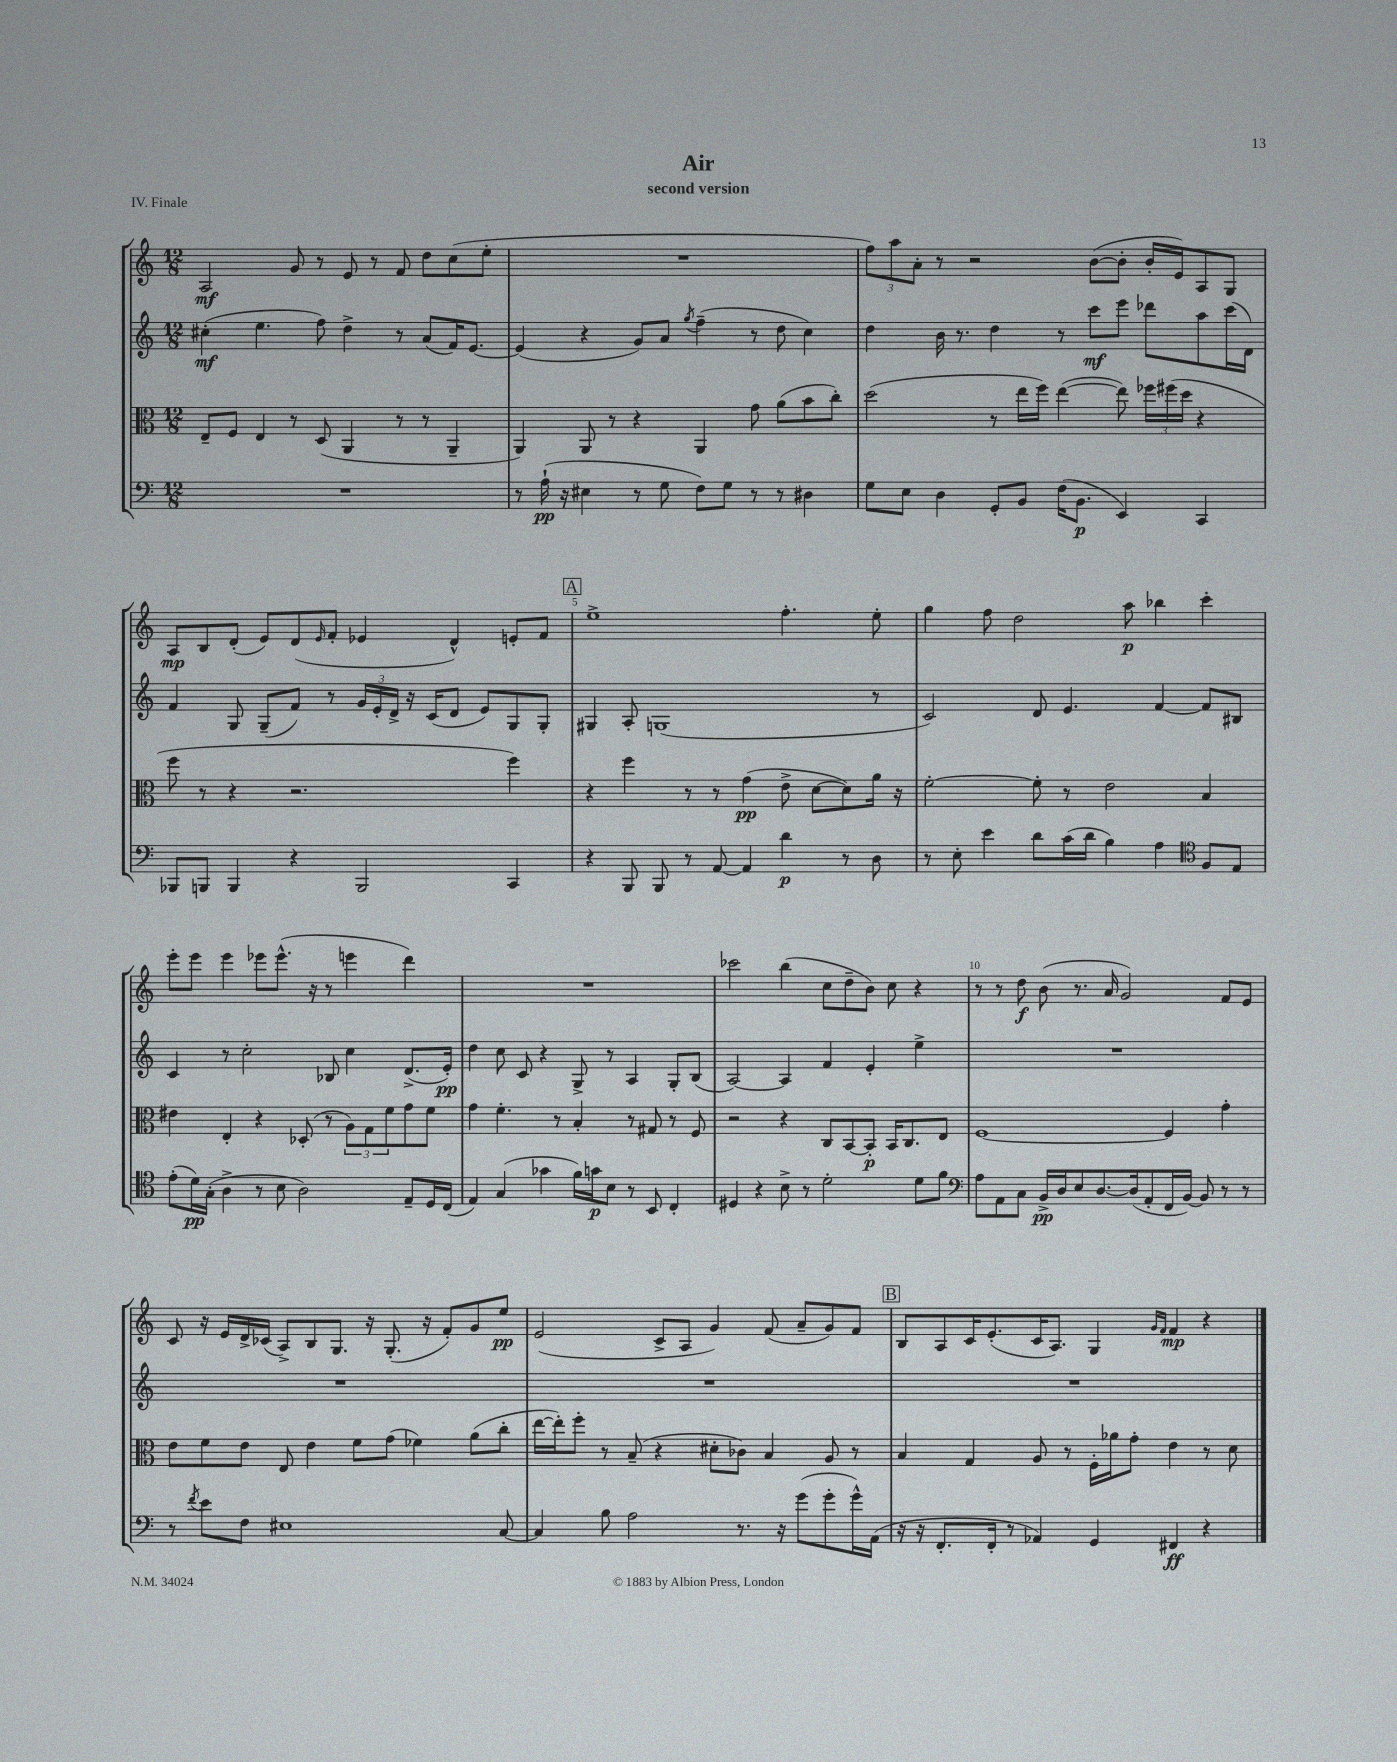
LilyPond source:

\header { title = "Air" subtitle = "second version" piece = "IV. Finale" }
<<
\new StaffGroup <<
\new Staff = "s0" {
    \clef treble \key c \major \numericTimeSignature \time 12/8
    a2\mf g'8 r8 e'8 r8 f'8 d''8 c''8( e''8-. |
    R1. |
    \tuplet 3/2 { f''8) a''8 a'8-. } r8 r2 b'8~( b'8-. b'16-. e'16) a8 g8 |
    a8\mp b8 d'8-.( e'8) d'8( \grace { e'16 } f'8-. ees'4 d'4-^) e'8-. f'8 |
    \mark \markup { \box "A" } e''1-> f''4.-. e''8-. |
    g''4 f''8 d''2 a''8\p bes''4 c'''4-. |
    e'''8-. e'''8 e'''4 ees'''8 ees'''8.-^( r16 r8 e'''4 d'''4) |
    R1. |
    ces'''2 b''4( c''8 d''8-- b'8) c''8 r4 |
    r8 r8 d''8\f b'8( r8. a'16 g'2) f'8 e'8 |
    c'8 r16 e'16 d'16-> ces'16( a8->) b8 g8. r16 g8.-.( r16 f'8-.) g'8 e''8\pp |
    e'2( c'8-> a8 g'4) f'8( a'8-- g'8) f'8 |
    \mark \markup { \box "B" } b8 a8 c'16 e'8.-.( c'16 a8.) g4 \grace { g'16 f'16 } f'4\mp r4 \bar "|." |
}
\new Staff = "s1" {
    \clef treble \key c \major \numericTimeSignature \time 12/8
    cis''4-.\mf( e''4. f''8) d''4-> r8 a'8( f'16) e'8.~ |
    e'4( r4 g'8) a'8 \acciaccatura { g''8 } f''4--( r8 d''8 c''4) |
    d''4 b'16 r8. d''4 r8 c'''8\mf e'''8 des'''8 a''8 c'''16( d'16) |
    f'4 g8 g8--( f'8) r8 \tuplet 3/2 { g'16 e'16-. d'16-> } r16 c'16( d'8 e'8) g8 g8-. |
    \mark \markup { \box "A" } gis4 a8-. g1( r8 |
    c'2) d'8 e'4. f'4~ f'8 bis8 |
    c'4 r8 c''2-. bes8 c''4 d'8.->( e'16-.\pp) |
    d''4 c''8 c'8 r4 g8-> r8 a4 g8-. b8( |
    a2~) a4 f'4 e'4-. e''4-> |
    R1. |
    R1. |
    R1. |
    \mark \markup { \box "B" } R1. \bar "|." |
}
\new Staff = "s2" {
    \clef alto \key c \major \numericTimeSignature \time 12/8
    e8-- f8 e4 r8 d8( a,4 r8 r8 a,4-- |
    a,4) a,8 r8 r4 a,4 g'8 a'8( b'8 c''8-.) |
    d''2( r8 e''16 f''16) e''4~( e''8) \tuplet 3/2 { fes''16 fis''16( d''16 } r4 |
    f''8 r8 r4 r2. f''4) |
    \mark \markup { \box "A" } r4 f''4 r8 r8 g'4\pp( e'8-> d'8~ d'8) a'16 r16 |
    f'2~-. f'8-. r8 e'2 b4 |
    eis'4 e4-. r4 des8-.( r8 \tuplet 3/2 { a8) g8 f'8 } g'8 f'8 |
    g'4 f'4.-. r8 b4-. r8 gis8 r8 f8 |
    r2 r4 c8 b,8~ b,8-.\p b,16 c8. e8 |
    f1~ f4 g'4-. |
    e'8 f'8 e'8 e8 e'4 f'8 g'8( fes'4) a'8( c''8-. |
    e''16~ e''16-.) f''8-. r8 b8--( r4 dis'8-. ces'8) b4 a8 r8 |
    \mark \markup { \box "B" } b4 g4 a8 r8 f16-. aes'16 g'8-. e'4 r8 d'8 \bar "|." |
}
\new Staff = "s3" {
    \clef bass \key c \major \numericTimeSignature \time 12/8
    R1. |
    r8 a16-!\pp( r16 eis4 r8 g8 f8) g8 r8 r8 dis4 |
    g8 e8 d4 g,8-. b,8 f16( b,8.\p e,4) c,4 |
    bes,,8 b,,8 b,,4 r4 b,,2 c,4 |
    \mark \markup { \box "A" } r4 b,,8 b,,8 r8 a,8~ a,4 d'4\p r8 d8 |
    r8 e8-. e'4 d'8 c'16( d'16 b4) a4 \clef tenor f8 e8 |
    e'8-.( d'16\pp) g16-.( a4-> r8 b8 a2) e8-- d16 c16( |
    e4) g4( ges'4 f'16) g'16\p b8 r8 b,8 c4-. |
    dis4 r4 b8-> r8 d'2-. d'8 f'8 |
    \clef bass a8 a,8 c8 b,16->\pp d16 e8 d8.~ d16( a,8-. f,16 b,16~) b,8 r8 r8 |
    r8 \acciaccatura { f'8 } e'8 f8 eis1 c8~ |
    c4 b8 a2 r8. r16 g'8( g'8-. g'16-^) a,16( |
    \mark \markup { \box "B" } r16 r16 f,8.-. f,16-. r8 aes,4) g,4 fis,4\ff r4 \bar "|." |
}
>>
>>
\layout { \context { \Score \override BarNumber.break-visibility = ##(#f #t #t) barNumberVisibility = #(every-nth-bar-number-visible 5) } }
